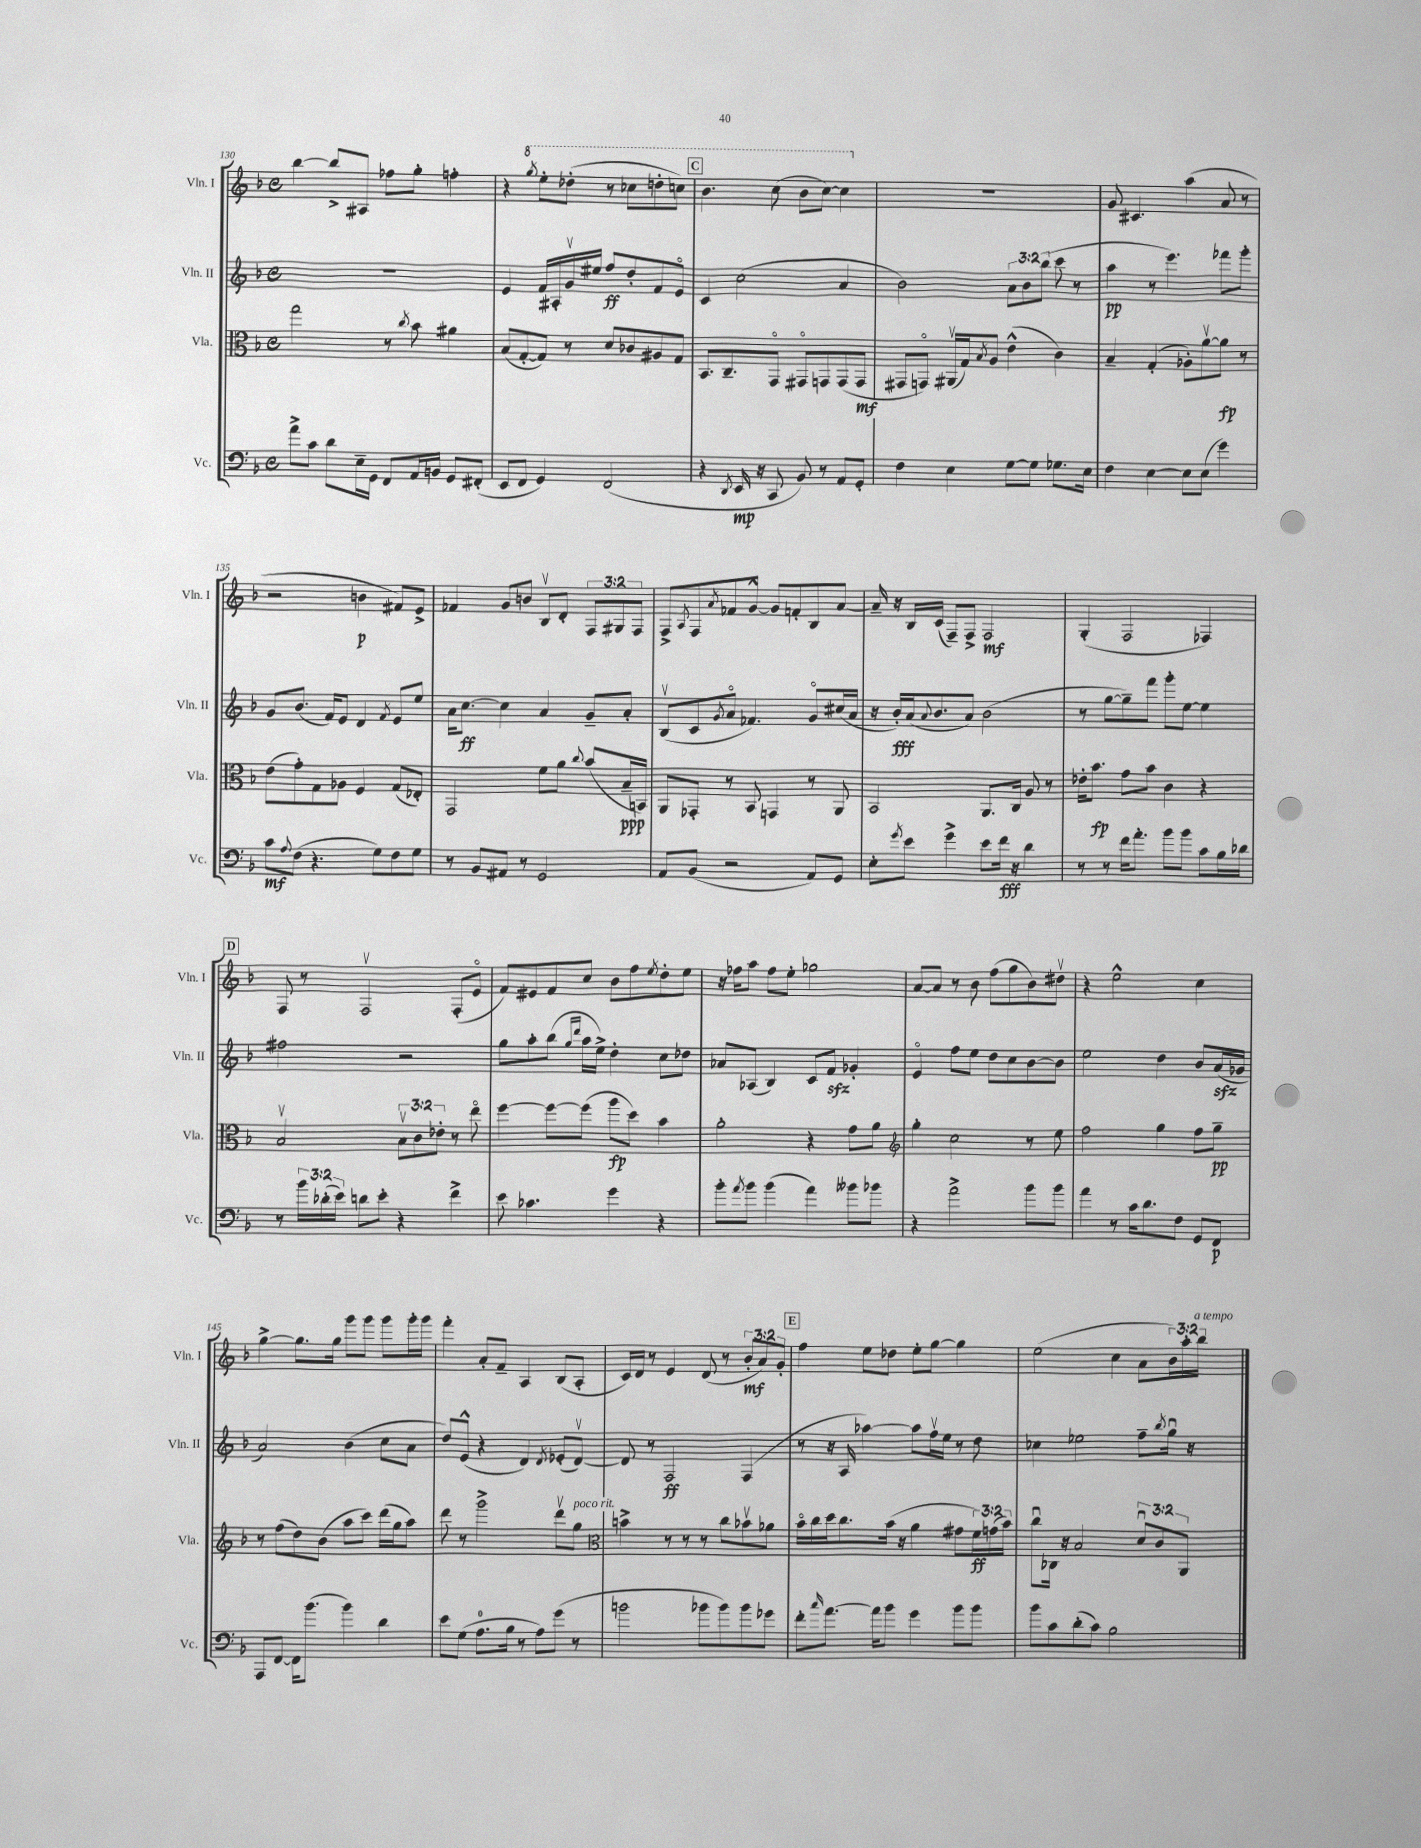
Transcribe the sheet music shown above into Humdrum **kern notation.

**kern	**kern	**kern	**kern
*staff4	*staff3	*staff2	*staff1
*clefF4	*clefC3	*clefG2	*clefG2
*k[b-]	*k[b-]	*k[b-]	*k[b-]
*M4/4	*M4/4	*M4/4	*M4/4
*met(c)	*met(c)	*met(c)	*met(c)
8a^	2gg	1r	[4bb-
8c	.	.	.
8d	.	.	8bb-^]
16E~	.	.	8A#
16GG	.	.	.
8FF	8r	.	8ff-
.	8qcc	.	.
16AA	8b-	.	8gg'
16BB	.	.	.
8GG	4a#	.	4ff'
(8FF#'	.	.	.
=	=	=	=
8EE	(8B-	4e	4r
8FF	[8G'	.	.
.	.	.	8qggg
4GG)	8G])	16f	8eee'
.	.	16A#'	.
.	8r	16gv	(8ddd-'
.	.	16ee#	.
(2FF	8d	8ff	8r
.	8c-	8dd'	8ccc-
.	8A#	8f	8ddd'
.	8G	8eo	8ccc)
=	=	=	=
4r	8.BB-	4c	4.bb-
.	8.C~	.	.
8qDD	.	.	.
16EE	.	(2cc	.
16r	.	.	.
8CC	8GGo	.	(8ccc
8BB-)	8GG#o	.	8bb-
8r	8GG	.	[8ccc)
8AA	(8GG	4a	4ccc]
8GG'	8GG	.	.
=	=	=	=
4F	8GG#	2b-)	1r
.	8GGo)	.	.
4E	(16AA#v	.	.
.	16G)	.	.
.	8qB-	.	.
.	8A	.	.
[8G	(4e^^	12a	.
.	.	12b-	.
8G]	.	.	.
.	.	(12bb-	.
8.G-	4c)	8ccc	.
.	.	8r	.
16E	.	.	.
=	=	=	=
4F	4B-~	4aa	8g
.	.	.	4.c#
[4E	(4G'	8r	.
.	.	4.eee)	.
8E]	8A-')	.	(4aa
(8E	[8av	.	.
4g)	8a]	8fff-	8a
.	8r	8ggg'	8r
=	=	=	=
8c	(8e	8g	2r
8qqA	.	.	.
(8F	8g')	(8.b-	.
4.r	8G	.	.
.	.	16f)	.
.	8A-	8e	.
.	4F	4d	4b
8G)	.	.	.
.	.	8qf	.
8F	(8G	8e	8f#)
8G	8E-')	8ee	8e^
=	=	=	=
8r	2GG	16a	4f-
.	.	[8.cc	.
8BB-	.	.	.
8AA#	.	4cc]	8g
8r	.	.	8b
2GG	8f	4a	8B-v
.	8a	.	8d'
.	8qqcc	.	.
.	(8b-	8g~	12F
.	.	.	12G#
.	16B-~	8a'	.
.	.	.	12F
.	16BB)	.	.
=	=	=	=
8AA	8AA	(8B-v	8F^
.	.	.	8qA
(8BB-	8GG-'	8c	8F
.	.	8qg	8qa
2r	8r	8ao	8f-
.	8BB-	4.f-)	[8g^^
.	4GG	.	8g]
.	.	.	8f'
8AA)	8r	8go	8B-
8GG	8AA	(16cc#	[8a
.	.	16a	.
=	=	=	=
8E'	2BB-	16r	16a~]
.	.	16b-')	16r
8qg	.	.	.
8e	.	(16a	16B-
.	.	8qqa	.
.	.	8.b-	(16c
4g^	.	.	8F~)
.	.	8a)	8F^
8e	8.AA	(2b-	2F
16f	.	.	.
16r	16C	.	.
4d	8A	.	.
.	8r	.	.
=	=	=	=
8r	16e-'	8r	(4G'
.	8.b-	.	.
8r	.	[8gg	.
16f	8g	8gg~])	2F
8.a'	.	.	.
.	8b-	8fff	.
8b-	4c	8ggg'	.
8b-	.	[8ee	.
8c	4r	4ee]	4F-)
16B-	.	.	.
16d-	.	.	.
=	=	=	=
8r	2B-v	2ff#	8F
24b-	.	.	8r
(24d-'	.	.	.
24e)	.	.	.
8d	.	.	2Fv
8e'	.	.	.
4r	12B-v	2r	.
.	12c	.	.
.	12e-'	.	.
4f^	8r	.	(8F'
.	8eeo	.	8eo
=	=	=	=
8e	[4ff	8gg	8f)
4.c-	.	8aa'	8e#
.	8ff_	(8bb-	8f
.	.	16qqgg	.
.	.	16qqddd	.
.	(8ff]	16aa	8cc
.	.	16ee^)	.
4g	8aa	4dd'	8b-
.	8dd)	.	8ff
.	.	.	8qee
4r	4b-	8cc	8dd'
.	.	8dd-	8ee
=	=	=	=
8b-'	2a'	8a-	16r
.	.	.	16ff-
8qa	.	.	.
8b-	.	(8A-	8aa
(4b-	.	4B-)	8ff-
.	.	.	8ee'
4a)	4r	8c	2gg-
.	.	8f	.
8b--	8g	4g-'	.
8b-	8a	.	.
=	=	=	=
*	*clefG2	*	*
4r	4gg'	4eo	[8a
.	.	.	8a]
2a^	2cc	8ff	8r
.	.	8ee	8b-
.	.	8dd	(8ff
.	.	8cc	8gg
8b-	8r	[8b-	8b-)
8b-	8ee	8b-]	8dd#v
=	=	=	=
4a	2ff	2ee	4r
8r	.	.	2ee^^
16c	.	.	.
8.d	.	.	.
.	4gg	4dd	.
8F	.	.	.
8GG	8ff	8b-	4cc
8FF	8gg~	(16a	.
.	.	16g-	.
=	=	=	=
8AAA	8r	2a)	[4gg^
[8FF	(8ff	.	.
16FF]	8dd)	.	8.gg]
(8.b-	.	.	.
.	(8b-	.	.
.	.	.	16gg
4b-)	8aa	(4b-	8ggg
.	8ccc)	.	8ggg
4d	(16ddd	8cc	8ggg
.	16gg	.	.
.	8aa)	8a	16ggg'
.	.	.	16ggg
=	=	=	=
8e	8ddd	8dd)	4fff'
(8G	8r	(8e^^	.
8.A	2ggg^	4r	8a'
.	.	.	8f~
16B-	.	.	.
8r	.	4d)	4A
8A)	.	.	.
.	.	8qd	.
(8g	8dddv	(8e-'	(8B-
8r	8gg	[8dv)	8A'
=	=	=	=
*	*clefC3	*	*
2b	4b^	8d]	16c)
.	.	.	16d
.	.	8r	8r
.	8r	2F	4e
.	8r	.	.
8b-	8r	.	(8d
8b-)	8cc	.	8r
8b-	8b-v	(4F	12b-'
.	.	.	12a)
8g-	8a-	.	.
.	.	.	12g'
=	=	=	=
8f'	16b-o	8r	4ff
.	16cc	.	.
16qqcc	.	.	.
[8.a	16dd	16r	.
.	8.cc	16A	.
.	.	[4aa-)	8ee
16a]	.	.	.
8b-	(16b-	.	8dd-
.	16r	.	.
4g	4a	8aa-]	8ee'
.	.	16ffv	[8gg
.	.	16ee	.
8b-	8g#	8r	4gg]
8b-	24f)	8dd	.
.	(24g	.	.
.	24b-)	.	.
=	=	=	=
8b-	8ccu	4cc-	(2ee
8c	16C-	.	.
.	16r	.	.
(8d'	2B-	2ee-	.
8c)	.	.	.
2B-	.	.	4cc
.	12du	8ff~	8a
.	12c	.	.
.	.	8qbb-	.
.	.	16ggu	24b-)
.	12AA	.	24aa'
.	.	16r	.
.	.	.	24bb-
==	==	==	==
*-	*-	*-	*-
